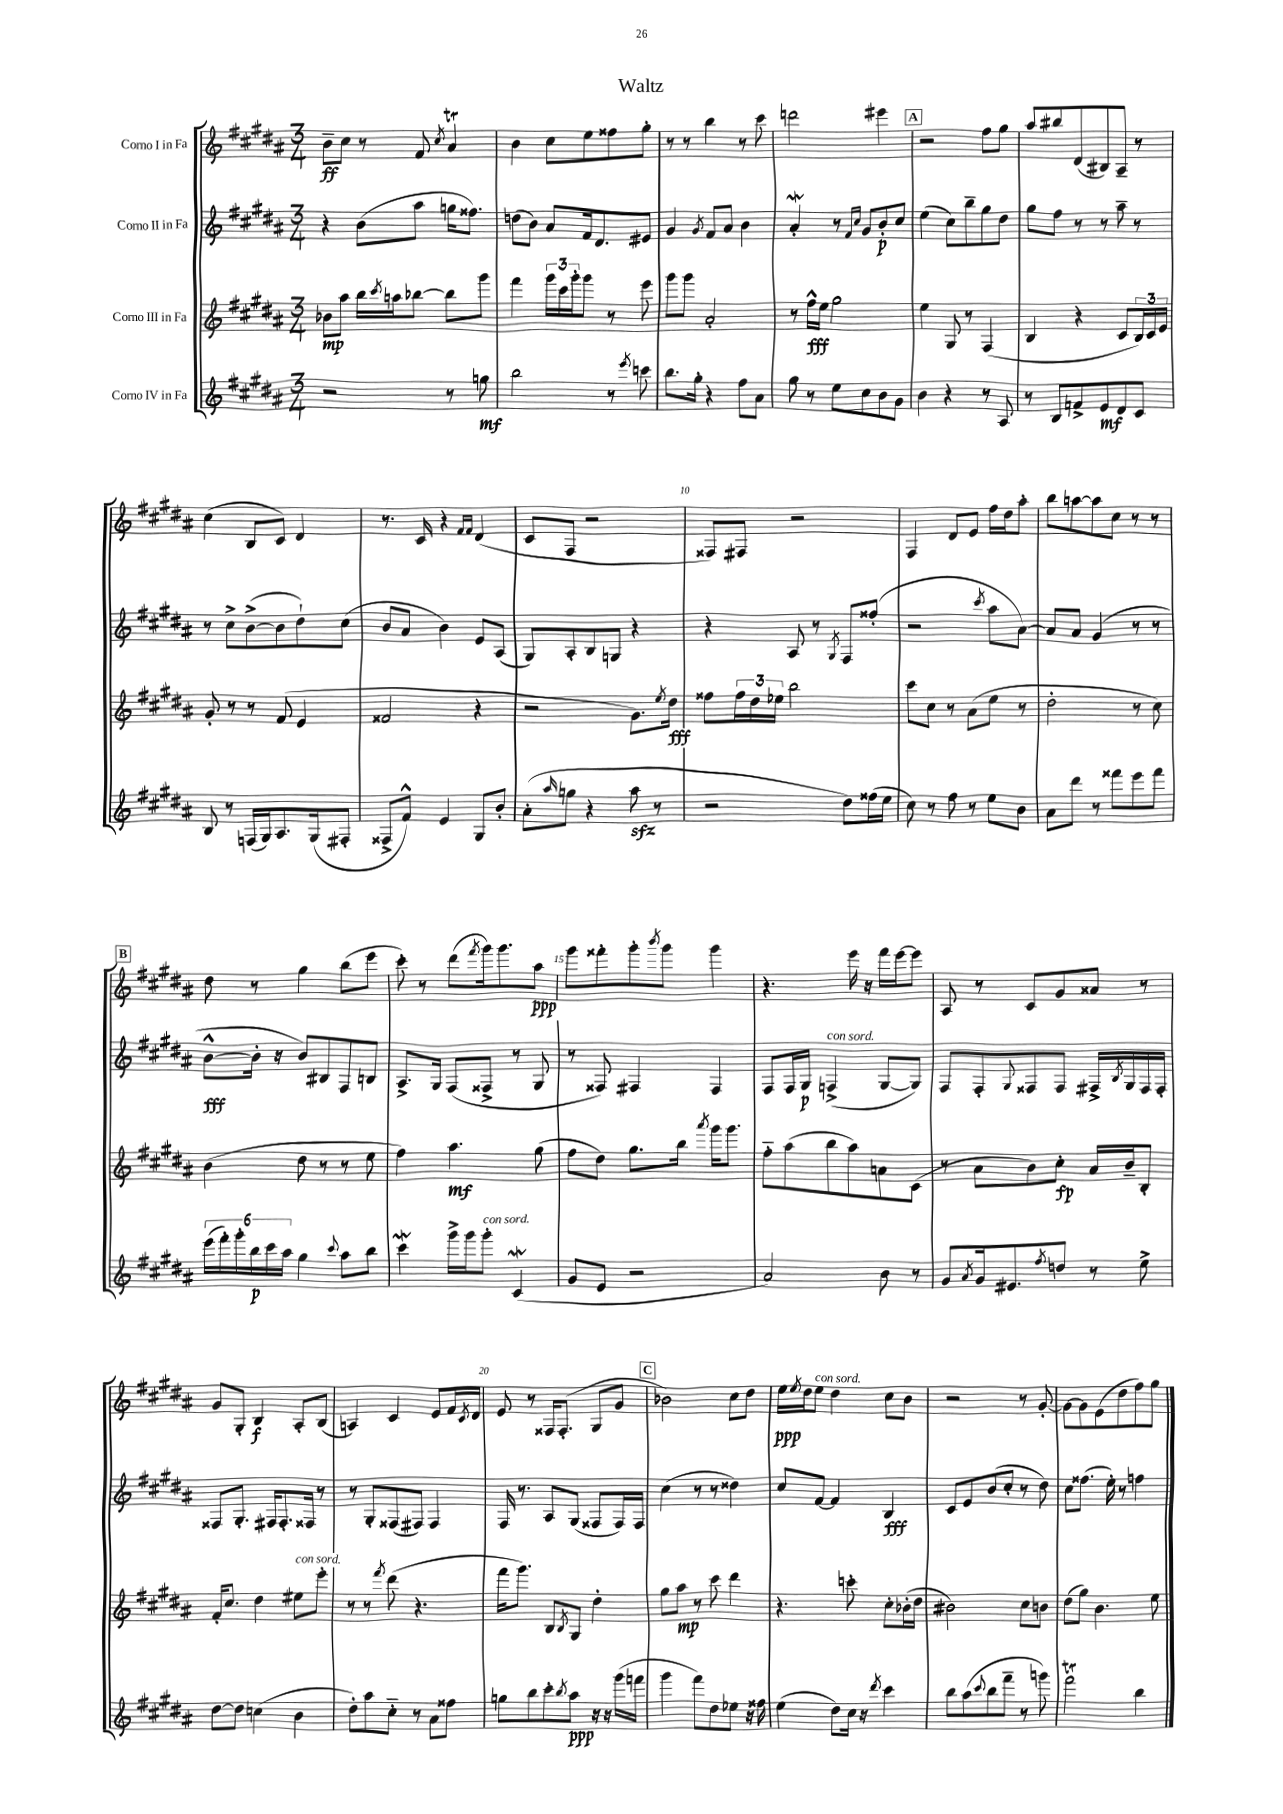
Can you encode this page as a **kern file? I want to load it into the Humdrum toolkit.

**kern	**kern	**kern	**kern
*staff4	*staff3	*staff2	*staff1
*clefG2	*clefG2	*clefG2	*clefG2
*k[f#c#g#d#a#]	*k[f#c#g#d#a#]	*k[f#c#g#d#a#]	*k[f#c#g#d#a#]
*M3/4	*M3/4	*M3/4	*M3/4
2r	8b-	4r	8b~
.	8aa#	.	8cc#
.	16bb	(8b	8r
.	8qccc#	.	.
.	16aa	.	.
.	[8bb-	8aa#	8f#
.	.	.	8qcc#
8r	8bb-]	16gg	4a#
.	.	8.ff##)	.
8gg	8ggg#	.	.
=	=	=	=
2bb	4fff#	(8dd	4b
.	.	8b)	.
.	24ggg#	8a#	8cc#
.	24ccc#	.	.
.	24ggg#'	.	.
.	8ggg#	16f#	8ee
.	.	8.d#	.
8r	8r	.	8ff##
8qeee	.	.	.
8ccc	8eee	8e#	8gg#'
=	=	=	=
8.bb	8ggg#	4g#	8r
.	8ggg#	.	8r
16gg#'	.	.	.
.	.	8qg#	.
4r	2a#'	8f#	4bb
.	.	8a#	.
8ff#	.	4b	8r
8a#	.	.	8ccc#
=	=	=	=
8gg#	8r	4a#'	2ddd
8r	16ff#^^	.	.
.	16ee	.	.
8ee	2gg#	8r	.
.	.	16qqf#	.
.	.	16qqcc#	.
8cc#	.	8g#	.
8b	.	8b'	4eee#
8g#	.	8cc#	.
=	=	=	=
4b	4ee	(4ee	2r
4r	8G#	8cc#)	.
.	8r	8bb~	.
8r	(4F#	8gg#	8ff#
8A#	.	8dd#	8gg#
=	=	=	=
8r	4B	8gg#	8aa#
8B	.	8ff#	8bb#
8f^	4r	8r	(8d#
8e	.	8r	8B#)
8d#	8c#	8aa#~	8A#~
8c#	24B)	8r	8r
.	24c#	.	.
.	24e	.	.
=	=	=	=
8B	8g#'	8r	(4cc#
8r	8r	8cc#^	.
(16F	8r	([8b^	8B
16G#)	.	.	.
8.A#	(8f#	8b]	8c#)
.	4e	8dd#`)	4d#
(16G#	.	.	.
8F#'	.	(8cc#	.
=	=	=	=
8F##^	2f##	8b	8.r
8f#^^)	.	8a#	.
.	.	.	16c#
4e	.	4b)	4r
.	.	.	16qqf#
.	.	.	16qqf#
8G#	4r	8e	(4d#
8b'	.	(8A#	.
=	=	=	=
(8a#'	2r	8G#)	8c#
16qqaa#	.	.	.
8gg	.	8A#'	8F#
4r	.	8B	2r
.	.	8G	.
8aa#	8.g#)	4r	.
8r	.	.	.
.	8qee	.	.
.	16dd#	.	.
=	=	=	=
2r	8ff##	4r	8F##)
.	24ff##	.	8F#
.	24dd#	.	.
.	24ee-	.	.
.	2bb	8A#	2r
.	.	8r	.
.	.	8qG#	.
8dd#)	.	8F#	.
(16ff##	.	(8ff##'	.
16ee	.	.	.
=	=	=	=
8cc#)	8ccc#	2r	4F#
8r	8cc#	.	.
8ff#	8r	.	8d#
8r	(8a#	.	8e
.	.	8qccc#	.
8ee	8ee	8aa#	16ff#
.	.	.	16dd#
8b	8r	[8a#)	8aa#'
=	=	=	=
8a#	2dd#'	8a#]	8bb
8ddd#	.	8a#	[8aa
8r	.	(4g#	8aa]
8fff##	.	.	8cc#
8eee	8r	8r	8r
8fff##	8cc#)	8r	8r
=	=	=	=
(24eee	(4b	[8b^^	8dd#
24fff#')	.	.	.
24ggg#'	.	.	.
24bb	.	16b']	8r
24ccc#	.	.	.
.	.	16r	.
24aa#	.	.	.
4gg#	8dd#	8b)	4gg#
.	8r	8B#	.
8qqccc#	.	.	.
8aa#	8r	8F#	(8bb
8bb	8ee	8B	8eee
=	=	=	=
4ccc#	4ff#)	8.A#^	8ccc#')
.	.	.	8r
.	.	16G#	.
16ggg#^	4.aa#	(8F#	(8ddd#
16ggg#	.	.	.
.	.	.	8qfff#
8ggg#'	.	8F##^	16ggg#)
.	.	.	8.ggg#
(4c#	.	8r	.
.	(8gg#	8G#	8aa#
=	=	=	=
8g#	8ff#	8r	8ggg#
8e	8dd#)	8F##)	8fff##'
2r	8.gg#	4F#	8ggg#'
.	.	.	8qbbb
.	.	.	8ggg#
.	16bb	.	.
.	8qaaa#	.	.
.	16ggg#	4F#	4ggg#
.	8.ggg#	.	.
=	=	=	=
2a#)	8ff#'~	8F#	4.r
.	(8aa#	16F#	.
.	.	16G#	.
.	8bb	(4F^	.
.	8aa#)	.	16eee
.	.	.	16r
8b	8a	[8G#	16fff#
.	.	.	[16eee
8r	(8c#	8G#])	8eee]
=	=	=	=
8g#	8r	8F#	8A#
8qa#	.	.	.
16g#	8a#	8F#'	8r
8.e#	.	.	.
.	.	8qqG#	.
.	8b)	8F##	8c#
8qff#	.	.	.
8dd	8cc#'	8F##	8g#
8r	16a#	16F#^	8a##
.	.	8qB	.
.	16b~	16G#	.
8ee^	8B'	16F#	8r
.	.	16F#'	.
=	=	=	=
[8dd#	16f#'	8F##	8g#
.	8.cc#	.	.
8dd#]	.	8.G#'	8G#'
(4cc	4dd#	.	4B
.	.	16F#	.
.	.	8.F#'	.
4b	8ee#	.	8A#'
.	.	16F##	.
.	8eee'	8r	(8B
=	=	=	=
8dd#')	8r	8r	4A)
8aa#	8r	8G#'	.
.	8qfff#	.	.
8cc#'~	(8ddd#	(8F##	4c#
8r	4.r	8F#)	.
8a#	.	4F#	8e
8ff##	.	.	16f#
.	.	.	8qc#
.	.	.	16d#
=	=	=	=
8gg	16fff#	16F#	8e
.	8.ggg#)	8.r	.
8bb	.	.	8r
8ccc#'	8B	8A#	16F##
.	.	.	(8.F##'
8qbb	8qB	.	.
8aa#	8G#	(8G#	.
16r	4dd#'	8F##	8G#
16r	.	.	.
(16ggg#	.	16F##)	8g#
16fff	.	16F##	.
=	=	=	=
4ggg#	8gg#	(4cc#	2b-)
.	8aa#	.	.
8fff#)	8r	8r	.
8dd#	8ccc#	8r	.
8ee-	4ddd#	4dd##)	8cc#
16r	.	.	8dd#
16ff##	.	.	.
=	=	=	=
(4ee	4.r	8cc#	16ee
.	.	.	8qee
.	.	.	16dd#
.	.	[8f#	8ee
8dd#)	.	4f#]	4dd#
16cc#	8ccc'	.	.
16r	.	.	.
8qddd#	.	.	.
4ccc#	8cc#'	4B	8cc#
.	(16b-'	.	8b
.	16dd#	.	.
=	=	=	=
8bb	2b#)	8c#	2r
(8aa#	.	8e	.
8qqccc#	.	.	.
8bb	.	(8b	.
8fff#~	.	8cc#'	.
8r	8cc#	8r	8r
8ggg)	8b	8dd#)	[8g#'
=	=	=	=
2fff#	(8dd#	8cc#	8g#_
.	8gg#)	(8.ff##	8g#]
.	4.b	.	(8e
.	.	16ee')	.
.	.	8r	8dd#
4bb	.	4ff	8ff#)
.	8ee	.	8gg#
==	==	==	==
*-	*-	*-	*-
